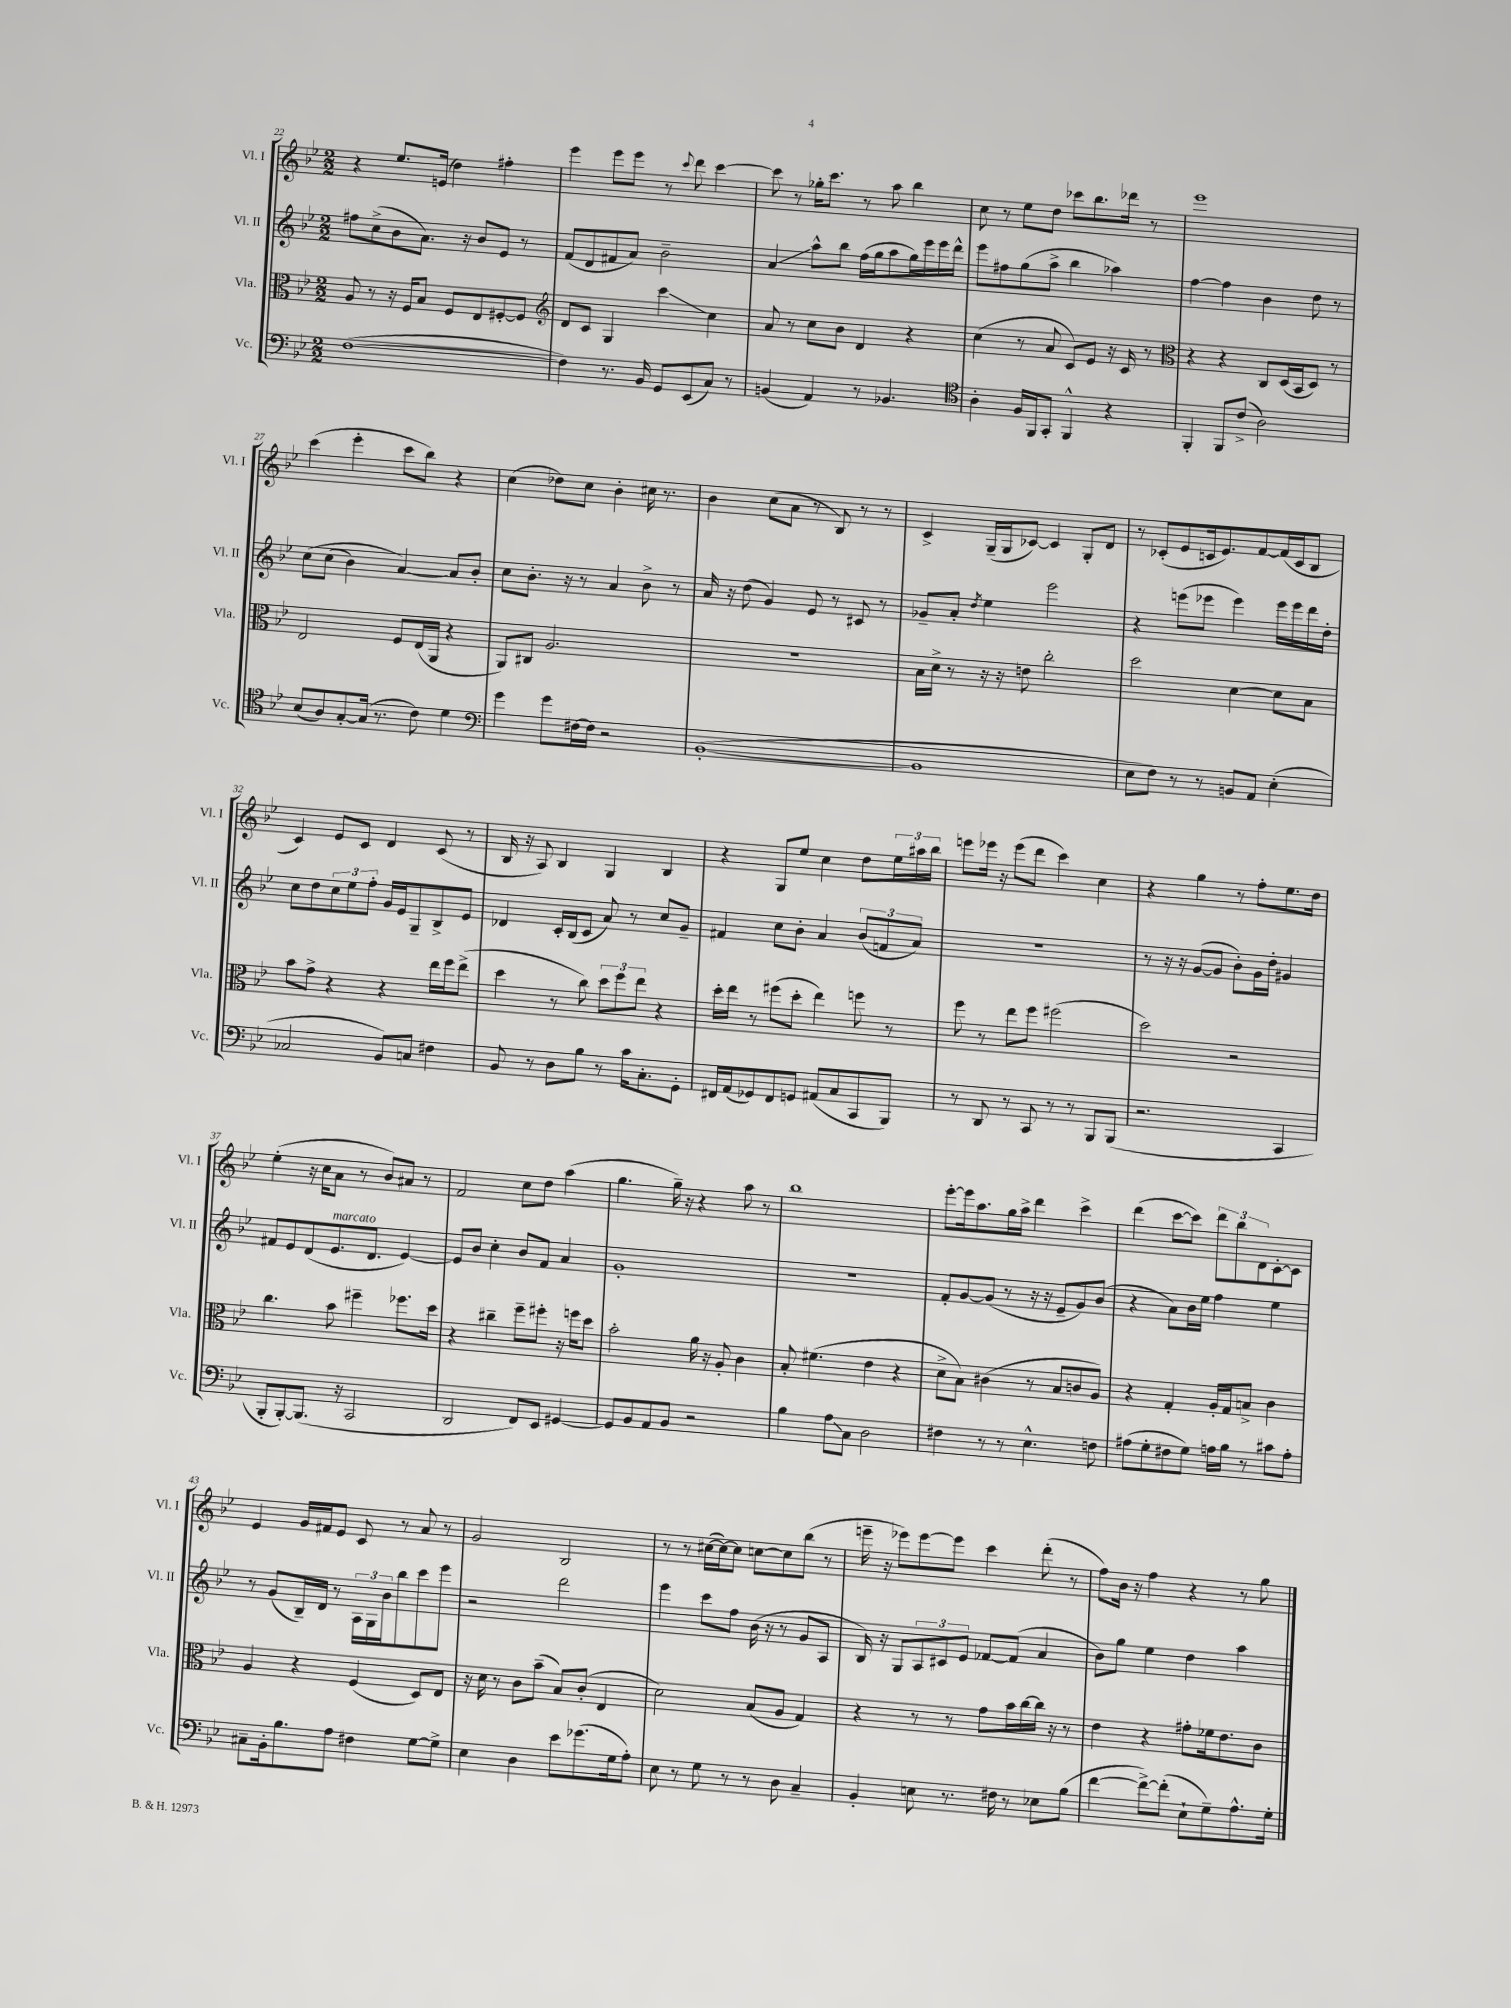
<<
\new StaffGroup <<
\new Staff = "s0" \with { instrumentName = "Vl. I" shortInstrumentName = "Vl. I" } {
    \clef treble \key bes \major \numericTimeSignature \time 2/2
    r4 ees''8. e'16( d''4) fis''4-. |
    ees'''4 ees'''8 ees'''8 r8 \appoggiatura { c'''8 } d'''8 c'''4~ |
    c'''8 r8 ges''16-. c'''8. r8 a''8 bes''4 |
    c''8 r8 ees''8 d''8 ces'''8 bes''8. des'''16 r8 |
    ees'''1 |
    c'''4( ees'''4-. c'''8 bes''8) r4 |
    c''4( des''8) c''8 bes'4-. cis''16 r8. |
    bes'4 c''8( a'8 r8 bes8) r8 r8 |
    c'4-> g16--( g16 ces'8~) ces'4 g8-. d'8 |
    r8 ces'8-.( ees'8 c'16 ees'8.) f'8~ f'16( c'16 bes8 |
    c'4) ees'8 c'8 d'4 c'8( r8 |
    bes16 r16 a8) bes4 g4 bes4 |
    r4 g8 ees''8 c''4 d''8 \tuplet 3/2 { ees''16 ais''16 bes''16 } |
    e'''8 ees'''16 r16 ees'''8( d'''8 c'''4) c''4 |
    r4 g''4 r8 f''8-. ees''8. d''16 |
    ees''4-.( r16 c''16 a'8 r8 bes'8) ais'8 r8 |
    f'2 c''8 d''8 a''4( |
    g''4. g''16--) r16 r4 a''8 r8 |
    bes''1 |
    ees'''8~-. ees'''16 a''8. g''16 a''16-> d'''4 c'''4-> |
    d'''4( c'''8~ c'''8) \tuplet 3/2 { d'''8 bes''8 d'8 } c'8~-. c'8 |
    ees'4 g'16 fis'16 ees'8 c'8 r8 a'8 r8 |
    g'2 bes2 |
    r8 r8 cis''16~( cis''16~) cis''8 c''8~ c''8 bes''8( r8 |
    e'''16-- r16 ees'''8) ees'''8~ ees'''8 c'''4 d'''8-.( r8 |
    f''8) bes'16 r16 f''4 r4 r8 g''8 \bar "|." |
}
\new Staff = "s1" \with { instrumentName = "Vl. II" shortInstrumentName = "Vl. II" } {
    \clef treble \key bes \major \numericTimeSignature \time 2/2
    fis''8 c''8->( bes'8 a'8.) r16 bes'8 ees'8 r8 |
    f'8( d'8 fis'8 a'8) bes'2-- |
    a'4\glissando a''8-^ bes''8 f''16( g''16 a''8 g''16) ees'''16 ees'''16 d'''16-^ |
    ees'''8 fis''8 g''8( a''8-> bes''4 aes''4) |
    f''4~ f''4 bes'4 d''8 r8 |
    c''8\( c''8( bes'4) a'4~\) a'8 bes'8-. |
    c''8 bes'8.-. r16 r8 a'4 bes'8-> r8 |
    a'16 r16 d''8( g'4) ees'8 r8 cis'8 r8 |
    ges'8-- a'8-. \acciaccatura { d''8 } ees''4 ees'''2 |
    r4 e'''8( ees'''8 ees'''4) ees'''16 ees'''16 d'''16 d''16-. |
    c''8 d''8 \tuplet 3/2 { c''8 ees''8 f''8-. } g'16 ees'16 g8-- bes8-> ees'8 |
    des'4 c'16-. bes16( c'8 a'8) r8 c''8 g'8-- |
    fis'4 c''8 bes'8-. a'4 \tuplet 3/2 { bes'8( f'8 a'8) } |
    R1 |
    r8 r16 r16 g'8~( g'8 bes'8-.) g'16 d''16-. gis'4 |
    fis'8 ees'8 d'8( ees'8.^\markup { \italic "marcato" } d'8. ees'4~) |
    ees'8 bes'8 c''4-. bes'8 f'8 a'4 |
    g'1-. |
    r1 |
    f'8-. g'8~ g'8( r8 r16 r16 ees'8-- g'8) bes'8( |
    r4 a'8) bes'16 ees''16 f''4 ees''4 |
    r8 g'8( bes16--) d'16 r8 \tuplet 3/2 { a16 g16 bes'16 } bes''8 c'''8 ees'''8 |
    r2 d'''2 |
    ees'''4 c'''8 f''8 bes'16( r16 r8 g'8 a8 |
    bes16) r16 g8 \tuplet 3/2 { a8 cis'8 ees'8 } fes'8~ fes'8( a'4 |
    bes'8) g''8 ees''4 d''4 a''4 \bar "|." |
}
\new Staff = "s2" \with { instrumentName = "Vla." shortInstrumentName = "Vla." } {
    \clef alto \key bes \major \numericTimeSignature \time 2/2
    a8 r8 r16 f16 bes8 f8 ees8 fis8~-. fis8 |
    \clef treble d'8 c'8 g4 c'''4\glissando c''4 |
    a'8 r8 c''8 bes'8 d'4 r4 |
    c''4( r8 a'8 c'8) ees'8 r16 c'16 r8 |
    \clef alto r4 r4 c8 d16( bes,16 d8) r8 |
    ees2 f8 ees16( a,16 r4 |
    a,8) cis8 a2. |
    r1 |
    bes16 d'16-> r8 r16 r16 e'8 c''2-. |
    d''2 d'4~ d'8 bes8 |
    bes'8 g'8-> r4 r4 ees''16 f''16 ees''8->( |
    d''4 r8 c''8) \tuplet 3/2 { d''8 f''8 ees''8 } r4 |
    d''16-. ees''16 r8 fis''8( d''8-. ees''4) f''8 r8 |
    f''8 r8 ees''8 f''8 fis''2( |
    d''2) r2 |
    c''4. bes'8 fis''4-- fes''8. d''16 |
    r4 cis''4-- f''8-- fis''8-. r16 f''16 d''8 |
    bes'2-. a'16 r16 a8-. c'4 |
    bes8-. fis'4.( ees'4 r4 |
    d'8-> bes8) cis'4( r8 bes8 c'8 a8) |
    r4 g4-. a16-. g16 b8-> c'4 |
    a4 r4 f4( d8) ees8 |
    r16 d'16 r8 c'8 bes'8--( bes8) c'8-.( ees4 |
    d'2) bes8( a8 g4) |
    r4 r8 r8 g'8 bes'16 c''16~ c''16 r16 r8 |
    ees'4 r4 gis'8-. fes'16 ees'8. c'8 \bar "|." |
}
\new Staff = "s3" \with { instrumentName = "Vc." shortInstrumentName = "Vc." } {
    \clef bass \key bes \major \numericTimeSignature \time 2/2
    f1~( |
    f4) r8. bes,16 g,8 ees,8( c8) r8 |
    b,4( a,4) r8 bes,4. |
    \clef tenor a4-. f16 f,16 g,8-. f,4-^ r4 |
    f,4-. f,8 c'8->( a2) |
    bes8( a8) g8~-. g16( r8. c'8) d'4 |
    \clef bass g'4 g'8 fis16~ fis16 r2 |
    bes,1~-.( |
    bes,1 |
    ees8 f8) r8 r8 b,8 a,8 ees4-.( |
    ces2 bes,8) c8 fis4 |
    bes,8 r8 d8 bes8 r8 c'16 c8.-. g,8-. |
    fis,16 a,16( ges,8) fis,8 g,8 ais,8( c8 c,8 bes,,8) |
    r8 d,8 r8 c,8 r8 r8 bes,,8 bes,,8( |
    r2. c,4 |
    bes,,8-. bes,,8~-.) bes,,8.( r16 c,2 |
    d,2 f,8) ees,8 gis,4~ |
    gis,8 bes,8 a,8 bes,8 r2 |
    bes4 a8\glissando c8 d2 |
    fis4 r8 r8 ees4.-^ f8 |
    ais8( g8-. fis8 g8) a16 bes16 r8 cis'8 a8-. |
    cis8-- bes,16-. bes8. a8 fis4 g8~ g8-> |
    ees4 d4 ees'8 ges'8.( g16 a8-.) |
    ees8 r8 g8 r8 r8 d8 c4-- |
    bes,4-. e8 r8. fis16 r8 ees8 bes8( |
    f'4~ f'8~->) f'8-.( ees8-! g8--) a8.-^ g16-. \bar "|." |
}
>>
>>
\layout { \context { \Score currentBarNumber = #22 } }
